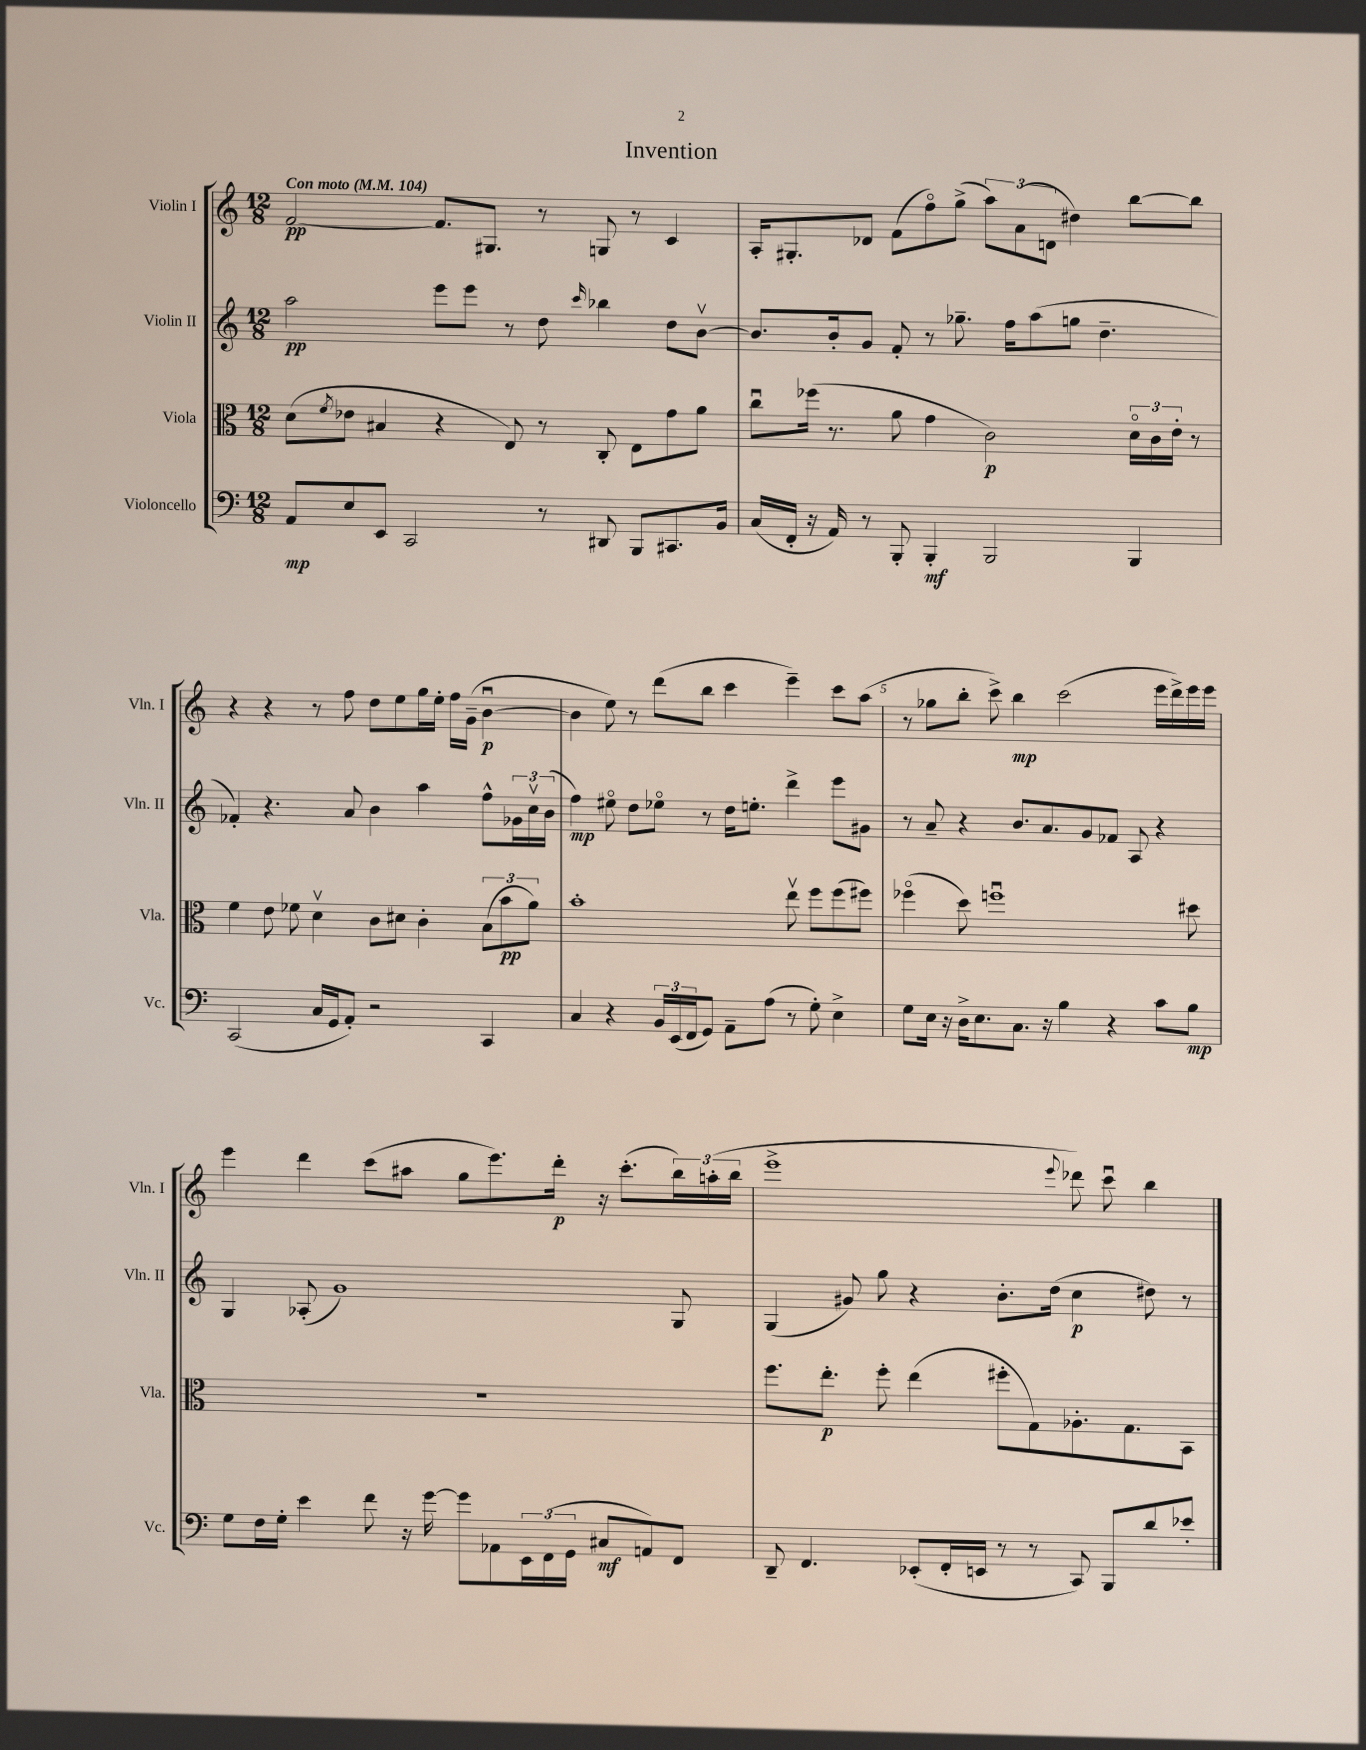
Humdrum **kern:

**kern	**kern	**kern	**kern
*staff4	*staff3	*staff2	*staff1
*clefF4	*clefC3	*clefG2	*clefG2
*k[]	*k[]	*k[]	*k[]
*M12/8	*M12/8	*M12/8	*M12/8
*MM104	*MM104	*MM104	*MM104
8AA	(8d	2aa	[2f
.	8qf	.	.
8E	8e-	.	.
8EE	4B#	.	.
2CC	.	.	.
.	4r	8eee	8.f]
.	.	8eee	.
.	.	.	8.G#
.	8E)	8r	.
8r	8r	8dd	8r
.	.	16qqccc	.
8DD#	8C'	4bb-	8G
8BBB	8E	.	8r
8.CC#	8g	8dd	4c
.	8a	[8bv	.
16BB	.	.	.
=	=	=	=
(16C	8ccu	8.b]	16A'
16FF'	.	.	8.G#'
16r	(16ff-	.	.
16AA)	8.r	16b'	.
8r	.	8g	8d-
8BBB'	8a	8f'	(8f
4BBB'	4g	8r	8ffo)
.	.	8.gg-~	(8gg^
2BBB	2c)	.	12aa)
.	.	16ff	.
.	.	.	(12a
.	.	(8aa	.
.	.	.	12d
.	.	8gg	4dd#)
.	.	4.dd~	.
4BBB	24do	.	[8bb
.	24c	.	.
.	24e'	.	.
.	8r	.	8bb]
=	=	=	=
(2CC	4f	4f-')	4r
.	8e	4.r	4r
.	8f-	.	.
16C	4dv	.	8r
16GG	.	.	.
8AA')	.	8a	8ff
2r	8c	4b	8dd
.	8d#	.	8ee
.	4c'	4aa	16gg
.	.	.	16ee'
.	.	.	16ff
.	.	.	(16g~
4CC	(12B	8ff^^	[4bu
.	12b	.	.
.	.	24g-	.
.	12a)	24ccv	.
.	.	(24b	.
=	=	=	=
4C	1b'	4ff)	4b]
4r	.	8ee#o	8ee)
.	.	8dd	8r
24BB	.	8ee-o	(8ddd
(24EE	.	.	.
24FF	.	.	.
8GG)	.	8r	8bb
8AA~	.	16dd	4ccc
.	.	8.ee'	.
(8A	.	.	.
8r	8eev	4ddd^	4eee~)
8G')	8ff	.	.
4E^	(8ff	8eee	8ccc
.	8ff#)	8g#	(8aa
=	=	=	=
8G	(4ff-o	8r	8r
16E	.	8a~	8gg-
16r	.	.	.
16D^	8dd)	4r	8bb'
8.E	.	.	.
.	1ffu	.	8ccc^)
8.C	.	8.b	4bb
16r	.	8.a	.
4B	.	.	(2ccc
.	.	8g	.
4r	.	8f-	.
.	.	8A	.
8c	.	4r	16eee
.	.	.	16ddd^)
8B	8dd#	.	16eee
.	.	.	16eee
=	=	=	=
8G	1.r	4G	4eee
16F	.	.	.
16G'	.	.	.
4e	.	(8A-'	4ddd
.	.	1g)	.
8f	.	.	(8ccc
16r	.	.	8aa#
[16g	.	.	.
8g]	.	.	8gg
8AA-	.	.	8.eee)
24EE	.	.	.
(24FF	.	.	.
.	.	.	16ddd'
24GG	.	.	.
8C#	.	.	16r
.	.	.	(8.ccc'
8AA)	.	.	.
8FF	.	8G	24bb)
.	.	.	(24aa'
.	.	.	24bb
=	=	=	=
8DD~	8.ff	(4G	1eee^
4.FF	.	.	.
.	8.ee'	.	.
.	.	8g#)	.
.	8ff'	8gg	.
(8EE-'	(4ee	4r	.
16FF'	.	.	.
16EE	.	.	.
8r	8ff#'	8.b'	.
8r	8G)	.	.
.	.	(16dd	.
.	.	.	8qqeee
8CC)	8.A-'	4cc	8ddd-)
8BBB	.	.	8cccu
.	8.G	.	.
8d	.	8dd#)	4bb
8e-'	8BB	8r	.
==	==	==	==
*-	*-	*-	*-
